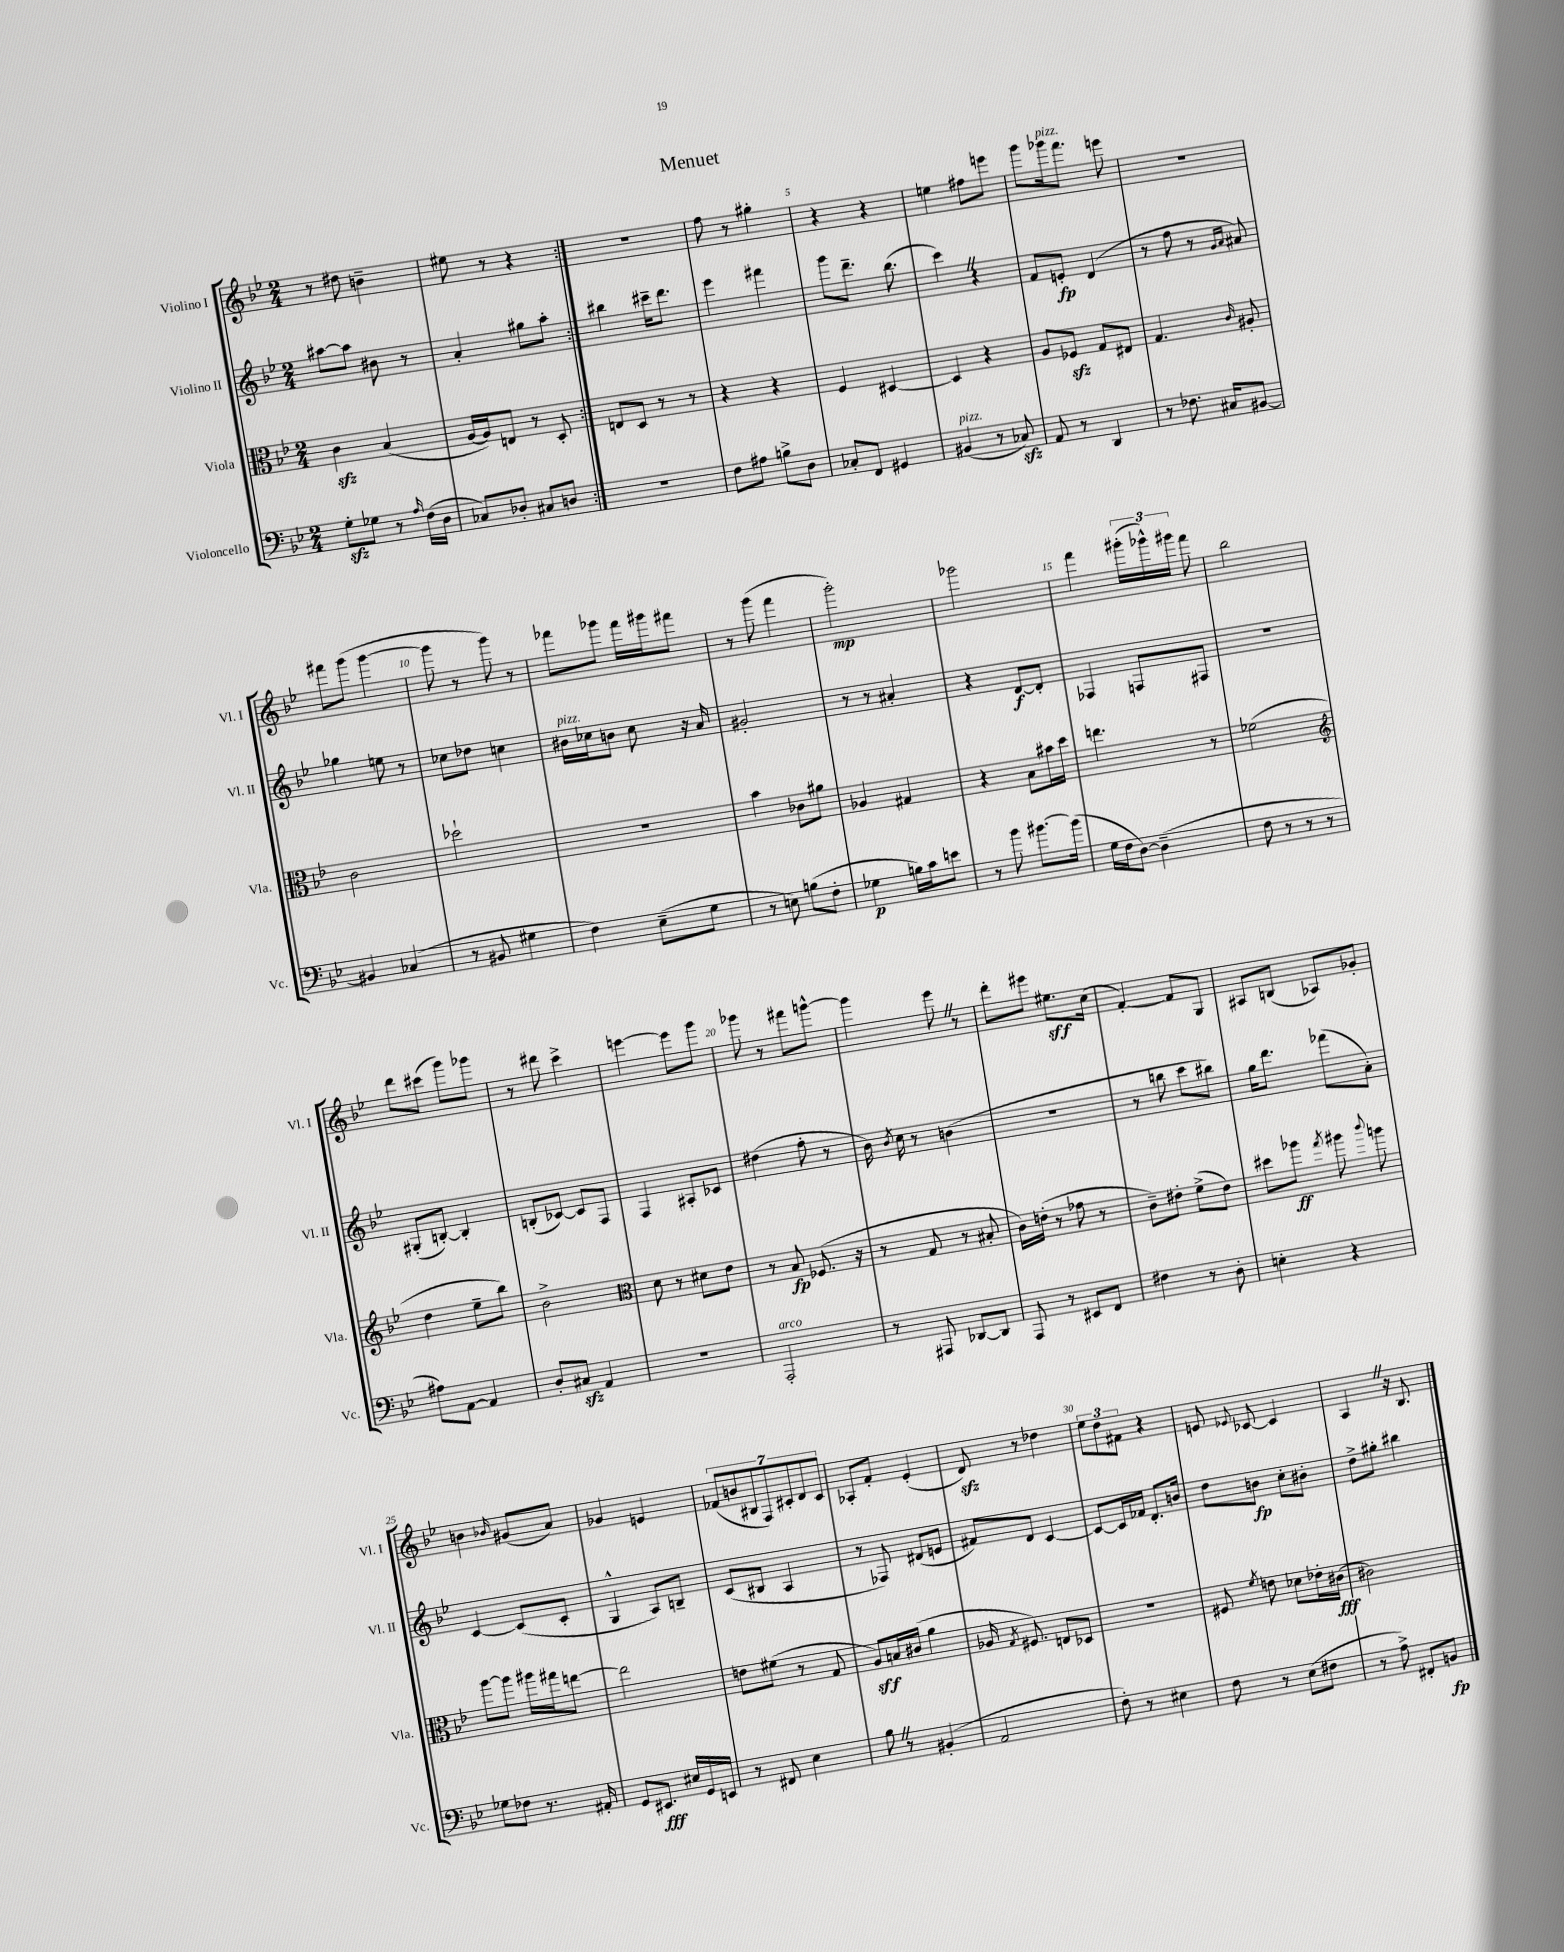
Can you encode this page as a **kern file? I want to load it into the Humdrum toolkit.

**kern	**kern	**kern	**kern
*staff4	*staff3	*staff2	*staff1
*clefF4	*clefC3	*clefG2	*clefG2
*k[b-e-]	*k[b-e-]	*k[b-e-]	*k[b-e-]
*M2/4	*M2/4	*M2/4	*M2/4
8G'\L	4c\	[8aa#\L	8r
8G-\J	.	8aa#\]J	8dd#\
8r	(4B-/	8b#\	4b~\
16qqA/	.	.	.
(16F\LL	.	8r	.
16D\JJ	.	.	.
=	=	=	=
8C-/L)	[16A/LL	4a'/	8ee#\
.	16A/]J)	.	.
8D-'/J	8E/J	.	8r
8C#/L	8r	8gg#\L	4r
8D/J	8D'/	8aa'\J	.
=:|!	=:|!	=:|!	=:|!
2r	8E/L	4bb#\	2r
.	8D/J	.	.
.	8r	16ccc#~\LK	.
.	.	8.ddd\J	.
.	8r	.	.
=	=	=	=
8F\L	4r	4eee-\	8ff\
8A#\J	.	.	8r
8B^\L	4r	4fff#\	4gg#'\
8D\J	.	.	.
=	=	=	=
8C-'/L	4F/	8ggg\L	4r
8FF/J	.	8.ddd~\J	.
4GG#/	[4D#/	.	4r
.	.	(8.bb-\	.
=	=	=	=
(4BB#/	4D#/]	4ccc\)	4ee\
8r	4r	4r	8ff#\L
8C-/)	.	.	8eee\J
=	=	=	=
8AA/	8A/L	8f/L	8ggg\L
8r	8F-/J	8e'/J	16ggg-\k
.	.	.	8.fff\J
4DD/	8G/L	(4d/	.
.	8E#/J	.	8eee\
=	=	=	=
8r	4.G/	8r	2r
8.F-\	.	8ff\	.
.	.	8r	.
16C#/LK	.	.	.
.	.	16qqg/LL	.
.	16qqc/	16qqa/JJ	.
[8BB#/J	8A#'/	8a#/)	.
=	=	=	=
4BB#/]	2c\	4gg-\	8fff#\L
.	.	.	(8ggg\J
(4C-/	.	8ee\	[4ggg\
.	.	8r	.
=	=	=	=
8r	2dd-`\	8cc-\L	8ggg\]
8BB#/	.	8dd-\J	8r
4G#\	.	4cc\	8ggg\)
.	.	.	8r
=	=	=	=
4F\)	2r	16b#\LL	8fff-\L
.	.	16cc-\J	.
.	.	8b\J	8ggg-\J
(8E-~\L	.	8cc-\	16fff-\LL
.	.	.	16ggg#\J
8G\J	.	16r	8fff#\J
.	.	16a/	.
=	=	=	=
8r	4b-\	2g#'/	8r
8E\)	.	.	(8ggg\
(8B\L	8c-\L	.	4fff\
8F'\J	8a#\J	.	.
=	=	=	=
4G-\	4A-/	8r	2ggg'\)
.	.	8r	.
16B\LL)	4G#/	4a#'/	.
16c\J	.	.	.
8e\J	.	.	.
=	=	=	=
8r	4r	4r	2ggg-\
8b-\	.	.	.
[8.b#\L	8B-\L	[8d/L	.
.	16b#\L	8d'/]J	.
(16b#\]Jk	16dd\JJ	.	.
=	=	=	=
16G\LL	4.ee\	4F-/	4fff\
16F\J	.	.	.
[8D\J)	.	.	.
(4D~\]	.	8F/L	(24ggg#'\LL
.	.	.	24ggg-^^\)
.	.	.	24ggg#\JJ
.	8r	8F#/J	8fff\
=	=	=	=
8F\	(2f-\	2r	2bb-\
8r	.	.	.
8r	.	.	.
8r	.	.	.
=	=	=	=
*	*clefG2	*	*
8A#\L)	4dd\	(8G#'/L	8ddd\L
[8AA\J	.	[8B'/J)	(8ccc#\J
4AA/]	8ee-~\L	4B'/]	8ggg\L)
.	8bb-\J)	.	8ggg-\J
=	=	=	=
8D'/L	2b-^\	(8B'/L	8r
8C#/J	.	[8c-/J)	8ddd#\
4AA/	.	8c-/]L	4ccc^\
.	.	8F/J	.
=	=	=	=
*	*clefC3	*	*
2r	8d\	4F/	[4eee\
.	8r	.	.
.	8d#\L	8A#'/L	8eee\]L
.	8e-\J	8c-/J	8ggg\J
=	=	=	=
2AAA'/	8r	(4dd#\	8ggg-\
.	8B-/	.	8r
.	(8.F-/	8ff'\	8fff#\L
.	.	8r	[8ggg^^\J
.	16r	.	.
=	=	=	=
8r	8r	16b-\)	4ggg\]
.	.	8qb-/	.
.	.	16cc\	.
8AAA#/	8G/	8r	.
[8DD-/L	8r	(4b\	8eee-\
8DD-/]J	8B#'/	.	8r
=	=	=	=
8AAA/	16c\LL)	2r	8ddd'\L
.	(16e'\JJ	.	.
8r	8r	.	8eee#\J
8EE#/L	8g-\	.	8.ee#\L
8FF/J	8r	.	.
.	.	.	(16cc\Jk
=	=	=	=
4F#\	8c~\L)	8r	[4f'/)
.	8e#'\J	8bb\	.
8r	(8f^\L	8ccc\L	8f/]L
8D'\	8e#\J)	8bb#\J)	8G/J
=	=	=	=
4E'\	8dd#\L	16gg\LK	8A#/L
.	.	8.ddd\J	.
.	8aa-\J	.	(8B/J
.	8qgg/	.	.
4r	8aa#\	(8fff-\L	8A-/L)
.	8qqccc/	.	.
.	8aa\	8a'\J)	8g-'/J
=	=	=	=
8G-\L	[8aa\L	[4c/	4b\
8F-\J	8aa\]J	.	.
.	.	.	16qqb-/
8.r	16aa#\LL	(8c/]L	(8g#/L
.	16gg#\J	.	.
.	[8ee\J	8c'/J	8a/J)
16AA#'/	.	.	.
=	=	=	=
8GG/L	2ee\]	4G^^/	4g-/
8.EE#/J	.	.	.
.	.	8A/L)	4e/
16E#/LL	.	.	.
16GG/	.	8B~/J	.
16EE/JJ	.	.	.
=	=	=	=
8r	8e\L	(8c/L	(14f-/L
.	.	.	14b/
8FF#/	(8f#\J	8B#/J	.
.	.	.	14B#/
.	.	.	14F/)
4E-\	8r	4A/	.
.	.	.	14c#'/
.	.	.	14d/
.	8G/	.	.
.	.	.	14c#/J
=	=	=	=
8B-\	8A/L)	8r	8A-'/L
8r	16B/L	8F-/)	8f'/J
.	(16c#/JJ	.	.
(4BB#'/	4a\	(8d#/L	(4e-'/
.	.	8e/J	.
=	=	=	=
2AA/	16A-/	8f#/L)	8d/)
.	8qG/	.	.
.	8.F#/)	.	.
.	.	8d/J	8r
.	8E/L	[4c/	4dd-\
.	8D-/J	.	.
=	=	=	=
8F'\)	2r	8c/_L	12ee-\L
.	.	.	12dd\
8r	.	16c/]L	.
.	.	.	12f#\J
.	.	16f-/JJ	.
4E#\	.	8.d'/L	4r
.	.	16b/Jk	.
=	=	=	=
8F\	8F#/	8dd\L	8e/
.	8qf/	.	8qqe-/
8r	8e\	8b\J	[8c-/
(8E-\L	8d-\L	8cc'\L	4c-/]
8F#\J	16e-'\L	8b#'\J	.
.	(16c#\JJ	.	.
=	=	=	=
8r	2c#\)	8dd^\L	4A/
8A^\)	.	8gg#'\J	.
8FF#'/L	.	4bb#\	16r
.	.	.	8.B-/
8BB/J	.	.	.
==	==	==	==
*-	*-	*-	*-
